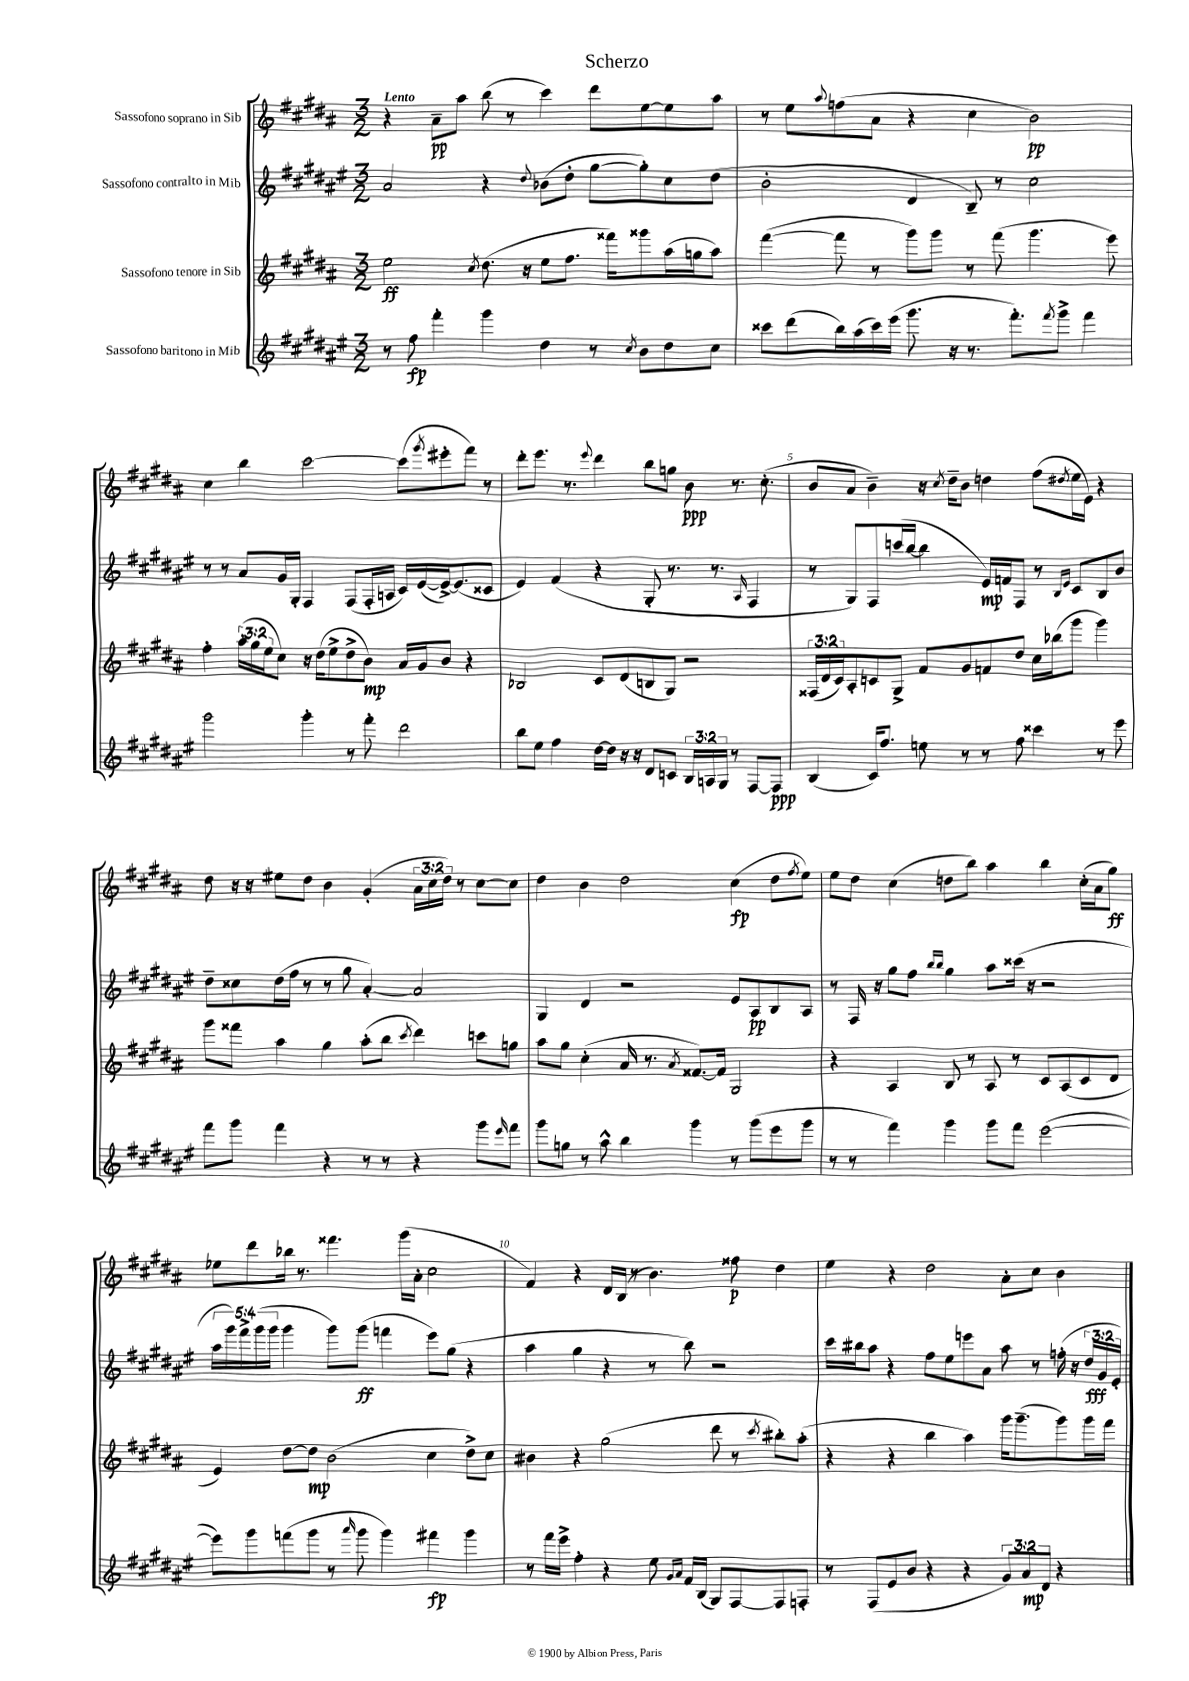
\header { title = "Scherzo" }
<<
\new StaffGroup <<
\new Staff = "s0" \with { instrumentName = "Sassofono soprano in Sib" } {
    \clef treble \key b \major \numericTimeSignature \time 3/2 \override Staff.TupletNumber.text = #tuplet-number::calc-fraction-text \tempo "Lento"
    r4 ais'8--\pp ais''8 b''8( r8 cis'''4) dis'''8 e''8~ e''8 ais''8 |
    r8 e''8 \appoggiatura { ais''8 } f''8( ais'8 r4 cis''4 b'2\pp) |
    cis''4 b''4 cis'''2~ cis'''8( \acciaccatura { gis'''8 } eis'''8-. fis'''8) r8 |
    dis'''8-. e'''8. r8. \appoggiatura { e'''8 } dis'''4 b''8 g''8 b'8\ppp r8. cis''8.-.( |
    b'8 ais'8 b'4--) r16 \acciaccatura { cis''8 } dis''16-- b'8 d''4 fis''8( \acciaccatura { dis''8 } e''16 e'16) r4 |
    dis''8 r16 r16 eis''8 dis''8 b'4 gis'4-.( \tuplet 3/2 { ais'16 cis''16 dis''16) } r8 cis''8~ cis''8 |
    dis''4 b'4 dis''2 cis''4\fp( dis''8 \acciaccatura { fis''8 } e''8) |
    e''8 dis''8 cis''4( d''8 b''8) ais''4 b''4 cis''16-.( ais'16 gis''8\ff) |
    ees''8 dis'''8 bes''16 r8. fisis'''4. gis'''16( ais'16-. cis''2 |
    fis'4) r4 dis'16 b16( r8 b'4.) fisis''8\p dis''4 |
    e''4 r4 dis''2 ais'8-. cis''8 b'4 \bar "|." |
}
\new Staff = "s1" \with { instrumentName = "Sassofono contralto in Mib" } {
    \clef treble \key fis \major \numericTimeSignature \time 3/2 \override Staff.TupletNumber.text = #tuplet-number::calc-fraction-text
    ais'2 r4 \appoggiatura { dis''8 } bes'8( dis''8-. gis''8~ gis''8-.) cis''8 dis''8( |
    b'2-. dis'4 b8--) r8 cis''2 |
    r8 r8 ais'8 gis'16 gis16-. fis4 fis8( fis16-. a16 cis'16) eis'16~( eis'16~->) eis'8.( cisis'8 |
    eis'4) fis'4( r4 gis8-. r8. r8. \grace { ais16 } fis4 |
    r8 gis8) fis8 c'''16( b''16~ b''4 eis'16\mp) f'16 fis8 r8 \grace { b16 eis'16 } cis'8 b8 b'8 |
    dis''8-- cisis''8 dis''16( fis''16 r8 r8 gis''8 ais'4~-.) ais'2 |
    gis4 dis'4 r2 eis'8 ais8\pp b8 ais8 |
    r8 fis16 r16 gis''8 fis''8 \grace { b''16 b''16 } gis''4 ais''8 cisis'''16( r16 r2 |
    \tuplet 5/4 { ais''16 gis'''16) fis'''16-> gis'''16( gis'''16 } gis'''4 gis'''8) gis'''8\ff( f'''4 eis'''8) gis''8( r4 |
    ais''4 gis''4 r4 r8 b''8) r2 |
    cis'''16 bis''16 ais''8 r4 fis''8 eis''8 e'''8 ais'8 ais''8 r8 f''16-.( r16 \tuplet 3/2 { dis''16\fff gis'16 eis'16-.) } \bar "|." |
}
\new Staff = "s2" \with { instrumentName = "Sassofono tenore in Sib" } {
    \clef treble \key b \major \numericTimeSignature \time 3/2 \override Staff.TupletNumber.text = #tuplet-number::calc-fraction-text
    e''2\ff \acciaccatura { cis''8 } dis''8.( r16 e''8 fis''8. fisis'''16) gisis'''8 ais''16( g''16 ais''8) |
    fis'''4~( fis'''8 r8 gis'''8) gis'''8 r8 fis'''8( gis'''4. e'''8) |
    fis''4-. \tuplet 3/2 { ais''16-.( gis''16 e''16 } cis''8) r16 dis''16( e''8-> dis''8-> b'8\mp) ais'16 gis'16 b'8 r4 |
    bes2 cis'8 dis'8( b8 gis8) r2 |
    \tuplet 3/2 { fisis16( dis'16 cis'16) } ais8-. c'8 gis8-> fis'8 gis'8 f'8 dis''8 cis''16 bes''16( gis'''8 gis'''4) |
    gis'''8 fisis'''8 ais''4 gis''4 ais''8-.( b''8 \acciaccatura { cis'''8 } dis'''4) c'''8 g''8 |
    ais''8 gis''8 cis''4-.( ais'16 r8. \acciaccatura { ais'8 } fisis'8.~) fisis'16 gis2 |
    r4 ais4 b8 r8 ais8 r8 cis'8 ais8( cis'8 dis'8 |
    e'4) dis''8~ dis''8\mp b'2( cis''4 dis''8->) cis''8 |
    bis'4 r4 gis''2( dis'''8 r8 \acciaccatura { cis'''8 } bis''8-.) ais''8-.( |
    r4 r4 b''4 ais''4) gis'''16 gis'''8.--( gis'''8) gis'''16 fis'''16 \bar "|." |
}
\new Staff = "s3" \with { instrumentName = "Sassofono baritono in Mib" } {
    \clef treble \key fis \major \numericTimeSignature \time 3/2 \override Staff.TupletNumber.text = #tuplet-number::calc-fraction-text
    r8 fis''8\fp fis'''4-. gis'''4 dis''4 r8 \acciaccatura { cis''8 } b'8 dis''8 cis''8 |
    cisis'''8 dis'''8( b''16) ais''16( cisis'''16) eis'''16( gis'''8. r16 r8. fis'''8.-.) \acciaccatura { fis'''8 } gis'''8-> fis'''4 |
    gis'''2 gis'''4-. r8 fis'''8-. dis'''2 |
    b''8 eis''8 fis''4 dis''16~ dis''16 r16 r16 dis'8 c'8 \tuplet 3/2 { b16 a16 gis16 } r8 fis8~ fis8\ppp |
    b4( cis'16) fis''8. e''8 r8 r8 fis''8 cisis'''4 r8 eis'''8 |
    fis'''8 gis'''8 fis'''4 r4 r8 r8 r4 gis'''8 \grace { eis'''16 } fis'''8 |
    gis'''8 g''8 r8 ais''8-^ b''4 gis'''4 r8 gis'''8( eis'''8 gis'''8 |
    r8 r8 fis'''4) gis'''4 gis'''8 fis'''8 eis'''2~( |
    eis'''8) gis'''8 f'''8( gis'''8 r8 \grace { ais'''16 } gis'''8 gis'''4) fis'''4\fp gis'''4 |
    r8 fis'''16 eis'''16-> fis''4-. r4 eis''8 \grace { gis'16 ais'16 } fis'16 b16( gis8) fis8~ fis8 f8-. |
    r8 fis8( eis'8 b'8 r4 r4 \tuplet 3/2 { gis'8) ais'8\mp dis'8 } r4 \bar "|." |
}
>>
>>
\layout { \context { \Score \override BarNumber.break-visibility = ##(#f #t #t) barNumberVisibility = #(every-nth-bar-number-visible 5) } }
